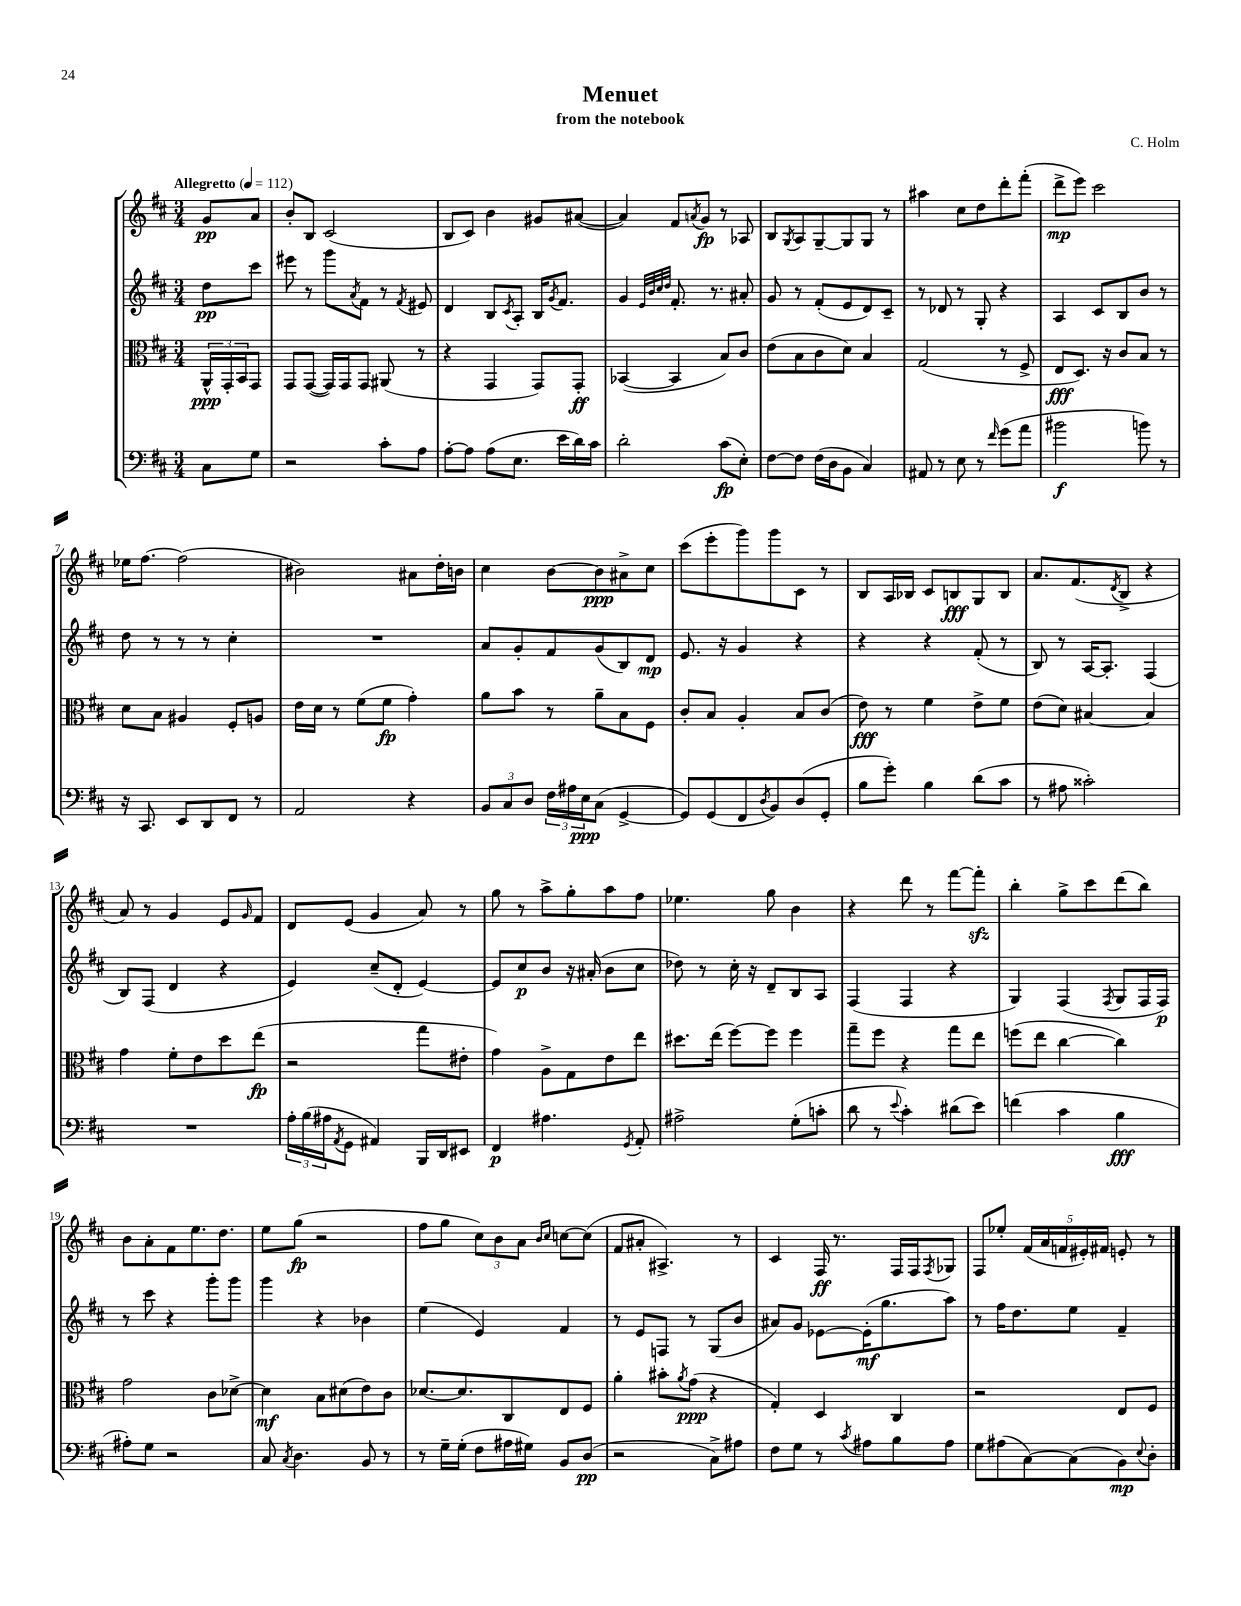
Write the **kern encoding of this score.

**kern	**kern	**kern	**kern
*staff4	*staff3	*staff2	*staff1
*clefF4	*clefC3	*clefG2	*clefG2
*k[f#c#]	*k[f#c#]	*k[f#c#]	*k[f#c#]
*M3/4	*M3/4	*M3/4	*M3/4
*MM112	*MM112	*MM112	*MM112
8C#	24AA^^	8dd	8g
.	24GG'	.	.
.	24BB	.	.
8G	8GG	8ccc#	8a
=	=	=	=
2r	8GG	8eee#	8b'
.	([8GG	8r	8B
.	16GG])	8ggg	(2c#
.	16GG	.	.
.	.	8qa	.
.	8GG	8f#	.
8c#'	(8AA#	8r	.
.	.	8qf#	.
8A	8r	8e#	.
=	=	=	=
[8A'	4r	4d	8B
8A]	.	.	8c#)
(8A	4GG	8B	4b
.	.	8qc#	.
8.E	.	8A'	.
.	8GG)	16B	8g#
.	.	8qg	.
16e	.	8.f#	.
16d)	8GG'	.	([8a#
16c#	.	.	.
=	=	=	=
2d'	([4BB-	4g	4a#])
.	.	32qqe	.
.	.	32qqb	.
.	.	32qqcc#	.
.	.	32qqdd	.
.	4BB-]	8.f#'	8f#
.	.	.	8qa
.	.	.	8g
.	.	8.r	.
(8c#	8B)	.	8r
8E')	8c#	8a#'	8A-
=	=	=	=
[8F#	(8e	8g	8B
.	.	.	8qG
8F#]	8B	8r	8A
(16F#	8c#	(8f#'	[8G~
16D	.	.	.
8BB	8d)	8e	8G]
4C#)	4B	8d)	8G
.	.	8c#~	8r
=	=	=	=
8AA#	(2G	8r	4aa#
8r	.	8d-	.
8E	.	8r	8cc#
8r	.	8G'	8dd
16qqf#	.	.	.
(8g	8r	4r	8ddd'
8a	8F#^	.	(8fff#'
=	=	=	=
2b#	8E	4A	8ddd^
.	8.D)	.	8eee)
.	.	8c#	2ccc#
.	16r	.	.
.	8c#	8B	.
8b)	8B	8b	.
8r	8r	8r	.
=	=	=	=
16r	8d	8dd	16ee-
8.CC#	.	.	[8.ff#
.	8B	8r	.
8EE	4A#	8r	(2ff#]
8DD	.	8r	.
8FF#	8F#'	4cc#'	.
8r	8A	.	.
=	=	=	=
2AA	16e	2.r	2b#)
.	16d	.	.
.	8r	.	.
.	(8f#	.	.
.	8f#	.	.
4r	4g')	.	8a#
.	.	.	16dd'
.	.	.	16b
=	=	=	=
12BB	8a	8a	4cc#
12C#	.	.	.
.	8b	8g'	.
12D	.	.	.
24F#	8r	8f#	[8b
24A#	.	.	.
24E	.	.	.
(8C#	8a~	(8g	8b]
[4GG^	8B	8B)	8a#^
.	8F#	8d	8cc#
=	=	=	=
8GG])	8c#'	8.e	(8ccc#
(8GG	8B	.	8eee'
.	.	16r	.
8FF#	4A'	4g	8ggg)
8qD	.	.	.
8BB)	.	.	8ggg
(8D	8B	4r	8c#
8GG'	(8c#	.	8r
=	=	=	=
8B	8e)	4r	8B
8g')	8r	.	16A
.	.	.	16B-
4B	4f#	4r	8c#
.	.	.	8B
(8d	8e^	(8f#'	8G
8c#	8f#	8r	8B
=	=	=	=
8r	(8e	8B)	8.a
8A#	8d)	8r	.
.	.	.	(8.f#
2c##')	[4B#	[16A	.
.	.	8.A']	.
.	.	.	8qd
.	.	.	8B^
.	4B#]	(4F#	4r
=	=	=	=
2.r	4g	8B)	8a)
.	.	(8F#	8r
.	8f#'	4d	4g
.	8e	.	.
.	8dd	4r	8e
.	.	.	16qqg
.	(8ee	.	8f#
=	=	=	=
24A'	2r	4e)	8d
(24B	.	.	.
24A#	.	.	.
8qAA	.	.	.
8GG	.	.	(8e
4AA#)	.	(8cc#~	4g
.	.	8d'	.
16BBB	8gg	[4e)	8a)
16DD	.	.	.
8EE#	8e#'	.	8r
=	=	=	=
4FF#	4g)	8e]	8gg
.	.	8cc#	8r
4.A#	8A^	8b	8aa^
.	8G	16r	8gg'
.	.	(16a#'	.
.	8e	8b	8aa
8qGG	.	.	.
8AA'	8ee	8cc#	8ff#
=	=	=	=
2A#^	8.dd#	8dd-)	4.ee-
.	.	8r	.
.	(16ee	.	.
.	[8ff#)	16cc#'	.
.	.	16r	.
.	8ff#]	8d~	8gg
(8G'	4ff#	8B	4b
8c'	.	8A	.
=	=	=	=
8d	8gg~	(4F#	4r
8r	8ff#	.	.
8qqe	.	.	.
4c#')	4r	4F#	8ddd
.	.	.	8r
(8d#	8gg	4r	[8fff#
8e)	8ee	.	8fff#']
=	=	=	=
(4f	(8ff	4G)	4bb'
.	8ee	.	.
4c#	[4cc#	(4F#	8gg^
.	.	.	8ccc#
.	.	8qF#	.
4B	4cc#])	8G	(8ddd
.	.	16F#	8bb)
.	.	16F#)	.
=	=	=	=
8A#')	2g	8r	8b
8G	.	8ccc#	8a'
2r	.	4r	8f#
.	.	.	8.ee
.	8c#	8ggg'	.
.	.	.	8.dd
.	[8d-^	8ggg	.
=	=	=	=
8C#	4d-]	4ggg	8ee
8qC#	.	.	.
4.D	.	.	(8gg
.	8B	4r	2r
.	(8d#	.	.
8BB	8e)	4b-	.
8r	8c#	.	.
=	=	=	=
8r	[8.d-	(4ee	8ff#
16G~	.	.	8gg
(16G'	8.d-]	.	.
8F#	.	4e)	12cc#)
.	.	.	12b
16A#	8C#	.	.
.	.	.	12a
16G#)	.	.	.
.	.	.	16qqb
.	.	.	16qqcc#
8BB	8E	4f#	[8cc
(8D	8F#	.	(8cc]
=	=	=	=
2r	4a'	8r	8f#
.	.	8e	8a#'
.	8b#'	8F	4.A#^)
.	8qa	.	.
.	(8g	8r	.
8C#^)	4r	(8G	.
8A#	.	8b	8r
=	=	=	=
8F#	4G')	8a#)	4c#
8G	.	8g	.
8r	4D	[8e-	16F#
.	.	.	8.r
8qc#	.	.	.
8A#	.	(16e-']	.
.	.	8.gg	.
8B	4C#	.	16F#
.	.	.	16F#
.	.	.	8qF#
8A#	.	8aa)	8G-
=	=	=	=
8G	2r	8r	8F#
(8A#	.	16ff#	8ee-'
.	.	8.dd	.
[8C#)	.	.	(20f#
.	.	.	20a
.	.	.	20f
(8C#]	.	8ee	.
.	.	.	20e#')
.	.	.	20f#
8BB)	8E	4f#~	8e'
8qqE	.	.	.
8D'	8F#	.	8r
==	==	==	==
*-	*-	*-	*-
